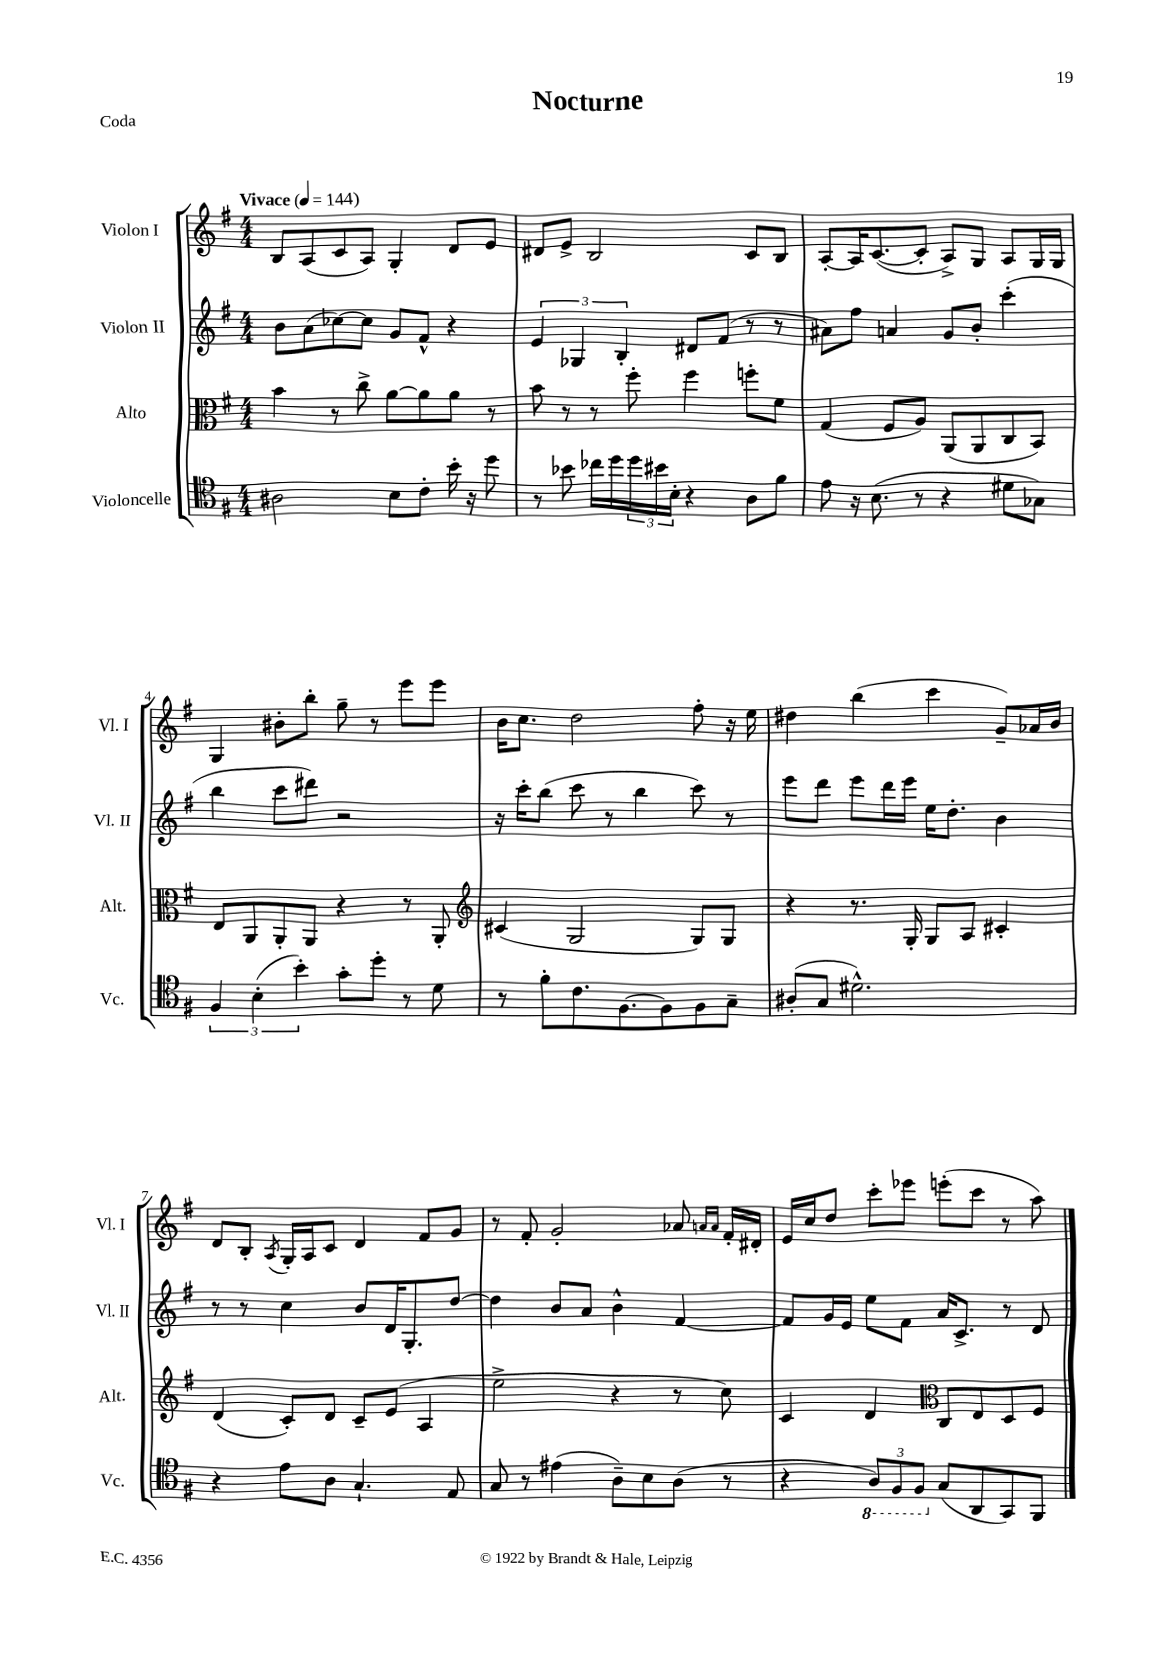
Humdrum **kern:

**kern	**kern	**kern	**kern
*staff4	*staff3	*staff2	*staff1
*clefC4	*clefC3	*clefG2	*clefG2
*k[f#]	*k[f#]	*k[f#]	*k[f#]
*M4/4	*M4/4	*M4/4	*M4/4
*MM144	*MM144	*MM144	*MM144
2A#	4b	8b	8B
.	.	(8a	(8A
.	8r	[8cc-)	8c
.	8cc^	8cc-]	8A)
8B	[8a	8g	4G'
8c'	8a]	8f#^^	.
16b'	8a	4r	8d
16r	.	.	.
8dd	8r	.	8e
=	=	=	=
8r	8b	6e	8d#
8b-	8r	.	8e^
.	.	6G-	.
16cc-	8r	.	2B
16dd	.	.	.
.	.	6B'	.
24dd	8ff#'	.	.
24b#	.	.	.
24B'	.	.	.
4r	4ff#	8d#	.
.	.	(8f#	.
8A	8ff'	8r	8c
8f#	8f#	8r	8B
=	=	=	=
8e	(4G	8a#)	[8A'
16r	.	8ff#	16A]
(8.B	.	.	([8.c
.	8F#	4a	.
8r	8A)	.	8c']
4r	(8AA	8g	8A^)
.	8AA	8b'	8G
8d#	8C	(4ccc'	8A
8G-)	8BB)	.	16G
.	.	.	16G
=	=	=	=
6F#	8E	4bb	4G
.	8AA	.	.
(6B'	.	.	.
.	8AA'	8ccc	8b#'
6b')	.	.	.
.	8AA	8ddd#)	8bb'
8g'	4r	2r	8gg~
8dd'	.	.	8r
8r	8r	.	8eee
8d	8AA'	.	8eee
=	=	=	=
*	*clefG2	*	*
8r	(4c#	16r	16b
.	.	16ccc'	8.cc
8f#'	.	(8bb	.
8.c	2G	8ccc	2dd
.	.	8r	.
[8.F#	.	.	.
.	.	4bb	.
8F#]	.	.	.
8F#	8G)	8ccc)	8ff#'
8G~	8G	8r	16r
.	.	.	16ee
=	=	=	=
(8A#'	4r	8eee	4dd#
8G	.	8ddd	.
2.d#^^)	8.r	8eee	(4bb
.	.	16ddd	.
.	16G'	16eee	.
.	8G	16ee	4ccc
.	.	8.dd'	.
.	8A	.	.
.	4c#'	4b	8g~)
.	.	.	16a-
.	.	.	16b
=	=	=	=
4r	(4d	8r	8d
.	.	8r	8B'
.	.	.	8qA
8e	8c')	4cc	16G'
.	.	.	16A
8A	8d	.	8c
4.G`	8c~	8b	4d
.	(8e	16d	.
.	.	8.G'	.
.	4A	.	8f#
8E	.	[8dd	8g
=	=	=	=
8G	2ee^	4dd]	8r
8r	.	.	8f#'
(4e#	.	8b	2g'
.	.	8a	.
8A~)	4r	4b^^	.
8B	.	.	.
(8A	8r	[4f#	8a-
.	.	.	16qqa
.	.	.	16qqa
8r	8cc)	.	16f#'
.	.	.	16d#'
=	=	=	=
4r	4c	8f#]	16e
.	.	.	16cc
.	.	16g	8dd
.	.	16e	.
12AA)	4d	8ee	8ccc'
12FF#	.	.	.
.	.	8f#	8eee-
12FF#	.	.	.
*	*clefC3	*	*
(8G	8C	16a	(8eee'
.	.	8.c^	.
8AA	8E	.	8ccc
8GG)	8D	8r	8r
8FF#	8F#	8d	8aa)
==	==	==	==
*-	*-	*-	*-
